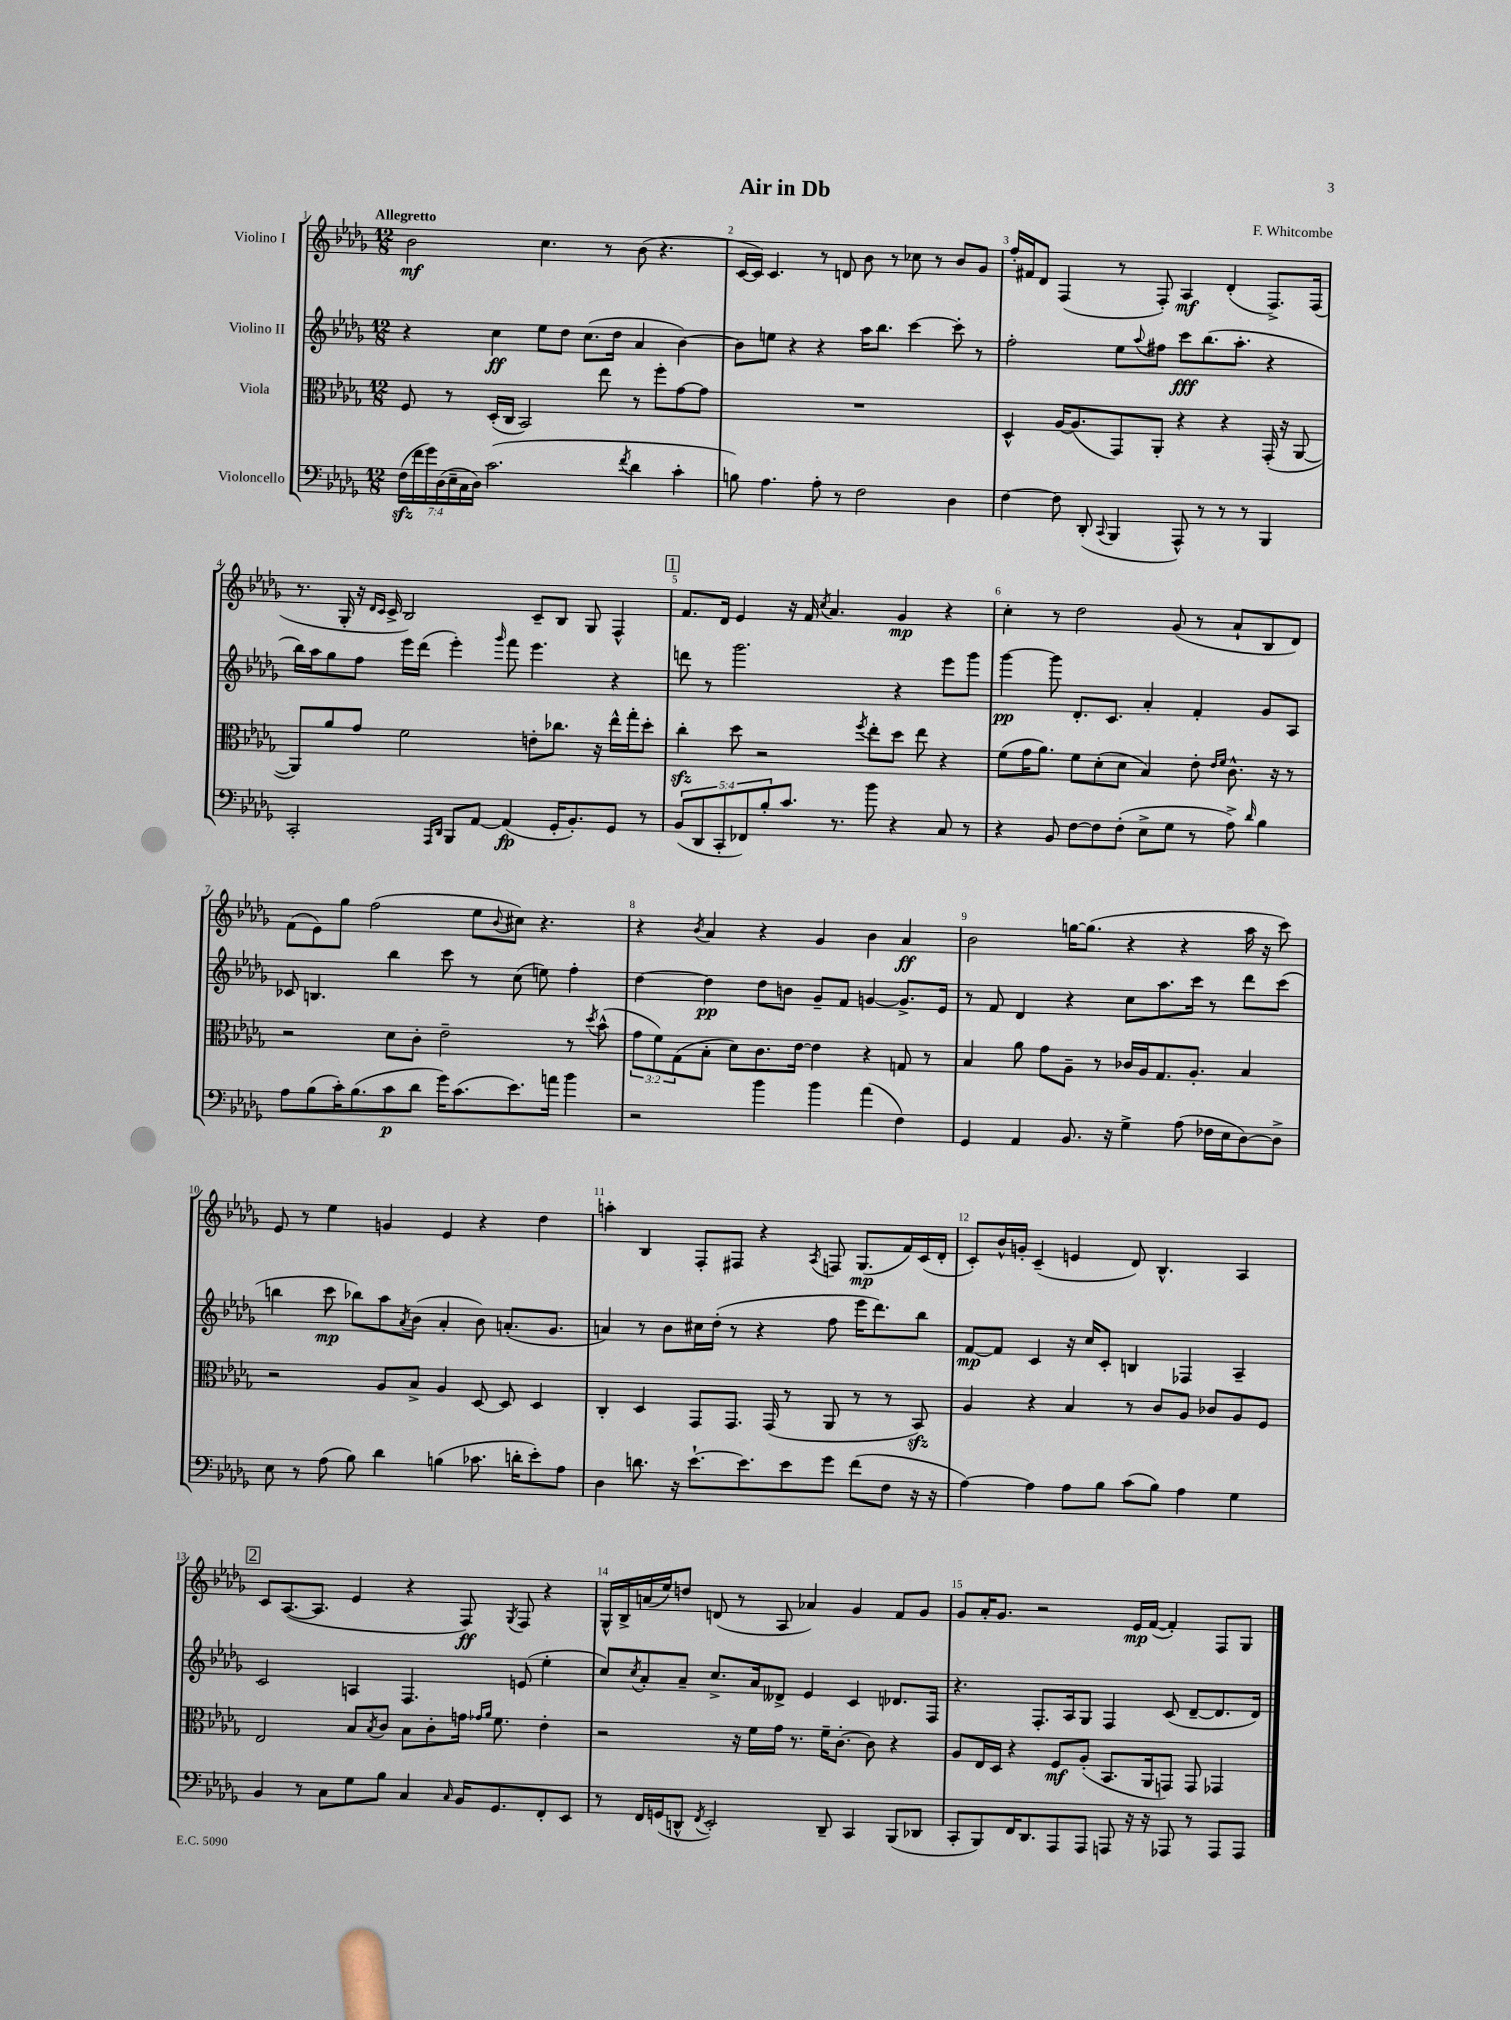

**kern	**kern	**kern	**kern
*staff4	*staff3	*staff2	*staff1
*clefF4	*clefC3	*clefG2	*clefG2
*k[b-e-a-d-g-]	*k[b-e-a-d-g-]	*k[b-e-a-d-g-]	*k[b-e-a-d-g-]
*M12/8	*M12/8	*M12/8	*M12/8
(28F	8F	4r	2b-
28f	.	.	.
28g-)	.	.	.
(28D-	.	.	.
.	8r	.	.
28E-~	.	.	.
28C	.	.	.
28D-)	.	.	.
(2.c	(16D-'	4cc	.
.	16C	.	.
.	2BB-)	.	.
.	.	8ee-	4.cc
.	.	8dd-	.
.	.	(8.cc	.
.	8ee-	.	8r
.	.	16dd-	.
8qf	.	.	.
4d-	8r	4a-	(8b-
.	8ff'	.	4.r
4c'	[8g-	[4b-)	.
.	8g-]	.	.
=	=	=	=
8B)	1.r	8b-]	[16c
.	.	.	16c])
4.A-	.	8ee	4.c
.	.	4r	.
8A-'	.	4r	8r
8r	.	.	8d
2F	.	16aa-	8b-
.	.	8.bb-	.
.	.	.	8r
.	.	[4ccc	8cc-
.	.	.	8r
4D-	.	8ccc']	8b-
.	.	8r	8g-
=	=	=	=
[4F	4D-^^	2ff'	16ff'
.	.	.	16f#
.	.	.	8d-
8F]	[16A-	.	(4F
.	(8.A-]	.	.
(8DD-'	.	.	.
8qqCC	.	.	.
4BBB-	8GG-)	8ee-	8r
.	.	8qqaa-	.
.	8AA-'	8ff#	8F')
8AAA-^^)	4r	8ccc	4A-
8r	.	(8.bb-	.
8r	4r	.	(4d-'
.	.	8.aa-'	.
8r	.	.	.
4BBB-	(16GG-'	4r	8.F^)
.	16r	.	.
.	[8AA-	.	.
.	.	.	(16F
=	=	=	=
2CC'	8AA-])	16bb-)	8.r
.	.	16aa-	.
.	8a-	8gg-	.
.	.	.	16G-'
.	8g-	8ff	16r
.	.	.	16qqd-
.	.	.	16qqc
.	.	.	16c^
.	2f	16eee-	2B-)
.	.	(16ddd-	.
16qqAAA-	.	.	.
16qqDD-	.	.	.
8BBB-	.	4eee-')	.
[8AA-	.	.	.
.	.	16qqggg-	.
(4AA-]	.	8fff	.
.	8e'	4.eee-	8c~
16GG-'	8.cc-	.	8B-
8.BB-')	.	.	.
.	.	.	8G-
.	16r	.	.
8GG-	16ee-^^	4r	4F^^
.	16gg-'	.	.
8r	8dd-'	.	.
=	=	=	=
(10BB-	4cc'	8ddd	8.f
10DD-	.	.	.
.	.	8r	.
.	.	.	16d-
10CC'	.	.	.
.	8dd-	2.ggg-	4e-
10FF-)	.	.	.
.	2r	.	.
10B-'	.	.	.
8.c	.	.	16r
.	.	.	16f
.	.	.	8qcc
.	.	.	4.a-
8.r	.	.	.
.	8qff	.	.
8b-	8ee-'	.	.
4r	8dd-	4r	4g-
.	8ee-	.	.
8C	4r	8eee-	4r
8r	.	8ggg-	.
=	=	=	=
4r	(8f	[4ggg-	4cc'
.	16g-	.	.
.	8.a-)	.	.
8BB-	.	8ggg-]	8r
[8F	8f	8.d-'	2dd-
8F]	(8d-'	.	.
.	.	8.c	.
(8F'	8d-	.	.
8E-^	4B-)	4a-'	.
8G-	.	.	(8g-
8r	8e-'	4f'	8r
.	16qqe-	.	.
.	16qqf	.	.
8A-^)	8.c^^	.	8a-`
16qqd-	.	.	.
4B-	.	8g-	8B-
.	16r	.	.
.	8r	8A-	8d-)
=	=	=	=
8A-	2r	8c-	(8f
(8B-	.	4.B	8e-)
16c')	.	.	8gg-
(8.B-	.	.	.
.	.	.	(2ff
8c	8d-	4bb-	.
8d-	8c'	.	.
16g-)	2e-~	8ccc	.
(8.c	.	.	.
.	.	8r	8ee-
.	.	.	8qqb-
8.e-)	.	(8cc	8cc#)
.	.	8ee)	4.r
16a	.	.	.
4b-	8r	4ff'	.
.	8qdd-	.	.
.	(8b-^^	.	.
=	=	=	=
2r	12g-	[4dd-	4r
.	12f)	.	.
.	(12G-	.	.
.	.	.	8qb-
.	8B-'	4dd-]	4a-
.	8d-)	.	.
4b-	8.c	8dd-	4r
.	.	8b	.
.	[16e-	.	.
4b-	4e-]	8g-~	4g-
.	.	8f	.
(4a-	4r	[4g	4b-
4F)	8G	8.g^]	4a-
.	8r	.	.
.	.	16e-	.
=	=	=	=
4GG-	4B-	8r	2b-
.	.	8f	.
4AA-	8a-	4d-	.
.	8g-	.	.
8.BB-	8A-~	4r	[16gg
.	.	.	(8.gg]
.	8r	.	.
16r	.	.	.
4G-^	16c-	8cc	4r
.	16A-	.	.
.	8.G-	8.aa-	.
(8A-	.	.	4r
.	8.A-'	16ccc	.
16F-	.	8r	.
16E-	.	.	.
[8D-)	4B-	8ddd-	16aa-
.	.	.	16r
8D-^]	.	(8ccc	8ccc)
=	=	=	=
8E-	2r	4bb	8e-
8r	.	.	8r
(8A-	.	8ccc	4ee-
8B-)	.	8bb-)	.
4d-	8A-	8aa-	4g
.	.	8qa-	.
.	8B-^	(8b-	.
(4B	4A-	4a-'	4e-
8.c-	[8D-	8b-)	4r
.	8D-]	(8.a'	.
16d'	.	.	.
8e-')	4D-	.	4dd-
.	.	8.g-	.
8A-	.	.	.
=	=	=	=
4D-	4C'	4a)	4aa'
8.d	4D-	8r	4B-
.	.	8b-	.
16r	.	.	.
[8.e-`	8GG-	16cc#	8F'
.	.	(16dd-'	.
.	8.GG-	8r	8F#
8.e-]	.	.	.
.	.	4r	4r
.	(16GG-	.	.
8e-	8r	.	.
.	.	.	8qA-
8g-	8AA-	8ff	8F
(8f	8r	16eee-	(8.G-
.	.	8.ddd-)	.
8F	8r	.	.
.	.	.	16f)
16r	8BB-)	8bb-	(16c
16r	.	.	16d-'
=	=	=	=
[4A-)	4A-	[8f	8c')
.	.	8f]	16b-^^
.	.	.	16g'
4A-]	4r	4c	(4c~
8A-	4B-	16r	4e
.	.	16cc	.
8B-	.	8c'	.
(8c	8r	4B	8d-)
8B-)	8c	.	4.B-^^
4A-	8A-	4F-	.
.	8c-	.	.
4G-	8A-	4A-~	4A-
.	8F	.	.
=	=	=	=
4BB-	2E-	2c	8c
.	.	.	([8.A-
8r	.	.	.
.	.	.	8.A-]
8C	.	.	.
8G-	8B-	4A	4e-
.	8qB-	.	.
8B-	8c	.	.
4C	8B-	4.F	4r
.	8c'	.	.
16qqC	.	.	.
16BB-	16g	.	8F)
.	16qqg-	.	.
.	16qqa-	.	.
8.GG-	8.f	.	.
.	.	.	8qG-
.	.	(8e	8F
8FF'	4e-'	4ee-'	4r
8EE-	.	.	.
=	=	=	=
8r	2r	8cc)	16G-^^
.	.	.	16B-^
.	.	8qcc	.
16FF	.	8a-'	(16a
(16GG	.	.	16ee-)
8DD^^	.	8a-~	8dd
8qFF	.	.	.
2EE-')	.	8.cc^	(8d
.	16r	.	8r
.	16f	16a-	.
.	16g-	8d--^	8A-
.	8.r	.	.
.	.	4e-	4a-)
8DD~	16f~	.	.
.	[8.c'	.	.
4CC	.	4c	4g-
.	8c]	.	.
(8BBB-	4r	8.d-	8f
8DD-	.	.	8g-
.	.	16F	.
=	=	=	=
8CC'	8A-	4.r	8g-
8BBB-)	16E-	.	16a-'
.	16D-	.	8.g-
16FF	4r	.	.
8.DD-	.	.	.
.	.	8.F'	2r
8AAA-	8F	.	.
.	.	16A-	.
8AAA-	(8A-'	8G-	.
8AAA	8.BB-	4F	.
16r	.	.	16e-
16r	16AA-	.	([16f
8AAA-	8GG)	(8c	4f'])
8r	8GG	[8d-~	.
8AAA-	4GG-	8.d-]	8F
8AAA-	.	.	8G-
.	.	16d-)	.
==	==	==	==
*-	*-	*-	*-
